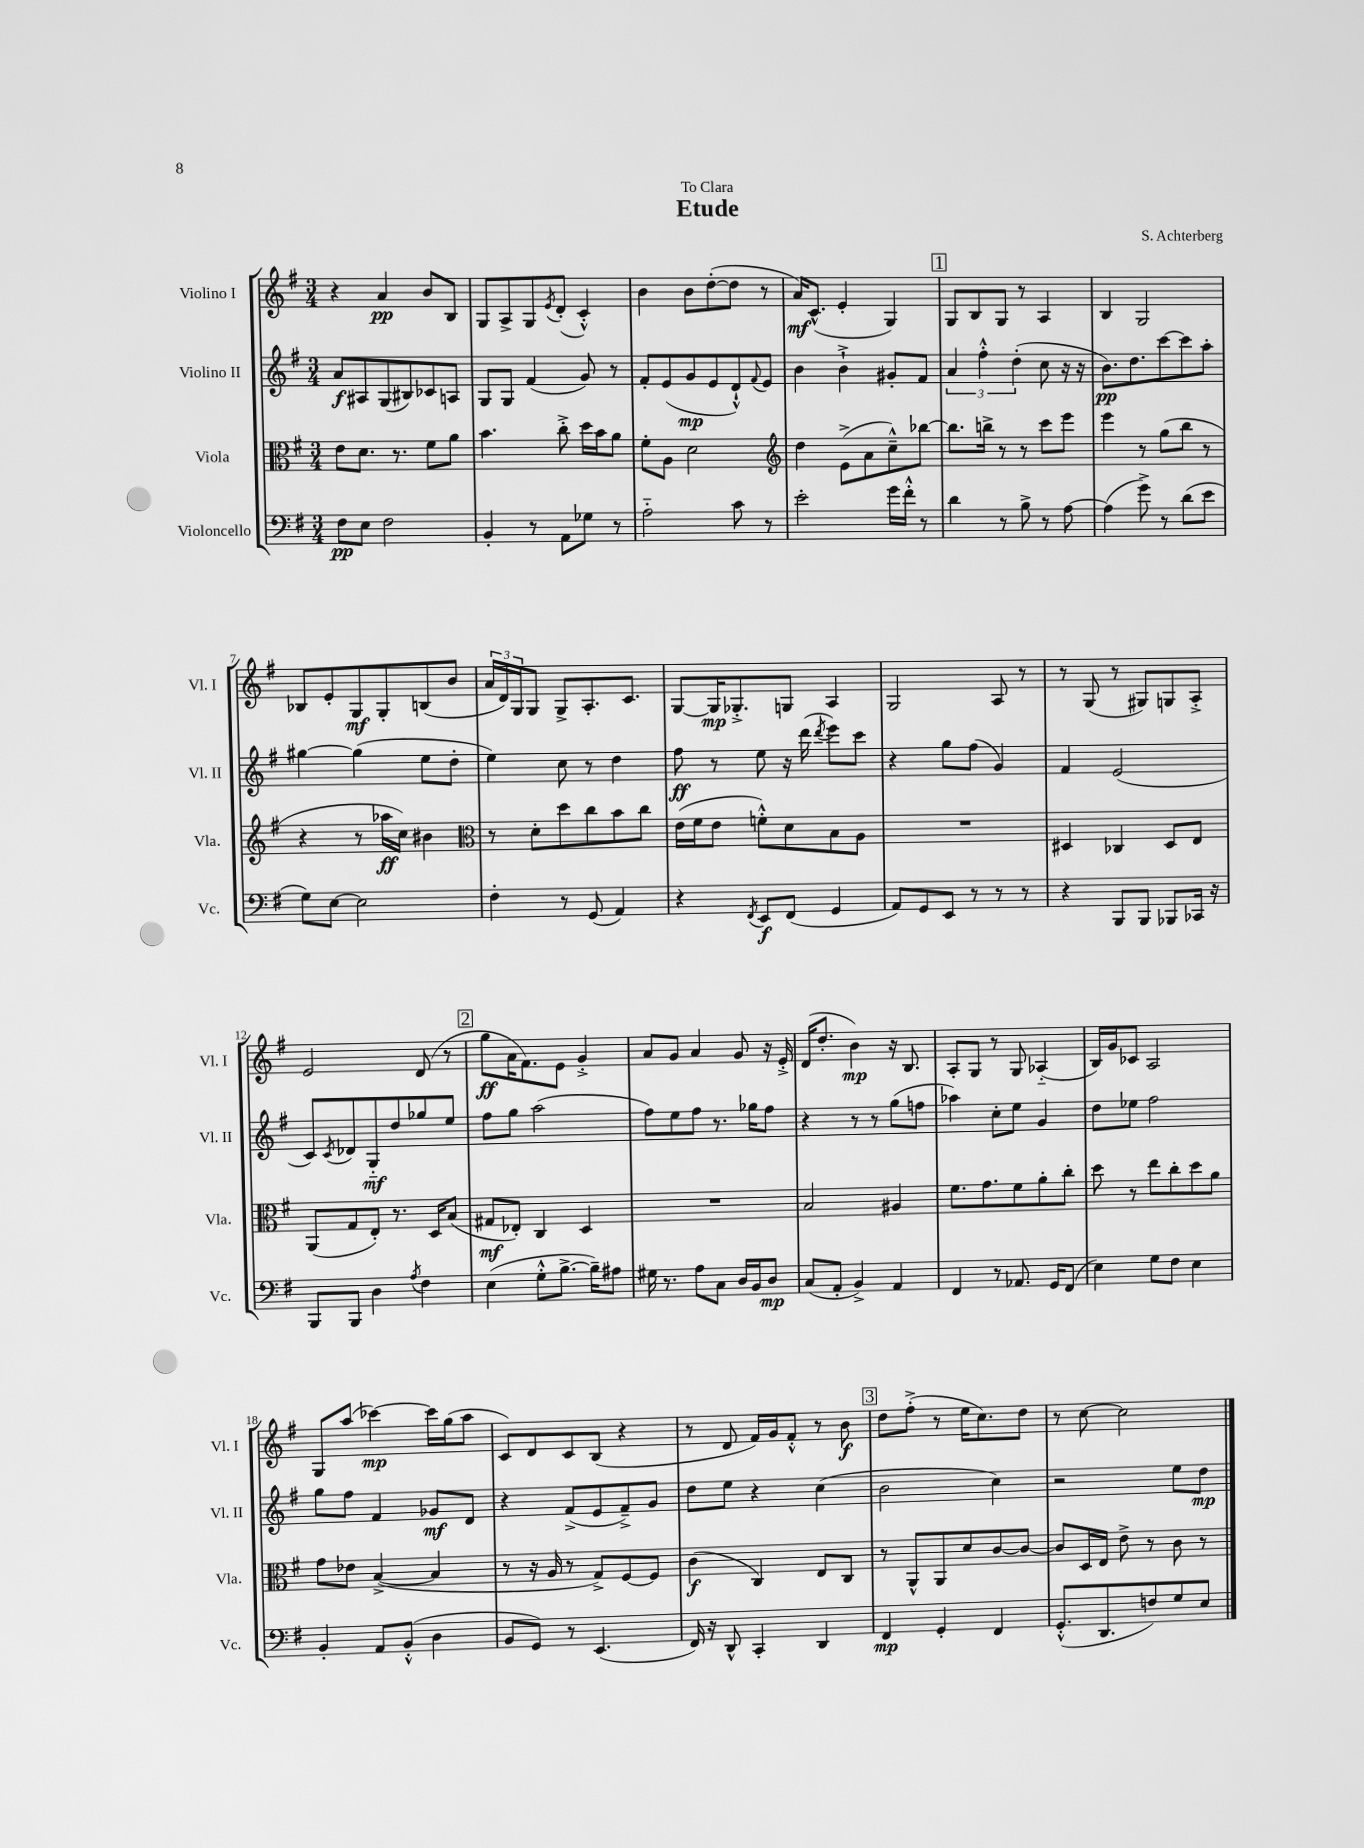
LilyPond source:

\header { title = "Etude" composer = "S. Achterberg" dedication = "To Clara" }
<<
\new StaffGroup <<
\new Staff = "s0" \with { instrumentName = "Violino I" shortInstrumentName = "Vl. I" } {
    \clef treble \key g \major \numericTimeSignature \time 3/4
    r4 a'4\pp b'8 b8 |
    g8 a8-> g8 \acciaccatura { e'8 } d'8-.( c'4-.-^) |
    b'4 b'8 d''8~-.( d''8 r8 |
    a'16\mf) c'8.-^( e'4-. g4) |
    \mark \markup { \box "1" } g8 b8 g8 r8 a4 |
    b4 g2 |
    bes8 e'8-. g8\mf g8-. b8( b'8 |
    \tuplet 3/2 { a'16 d'16) g16 } g8 g8-> a8.-. c'8. |
    g8~ g16\mp ges8.-.-> g8 a4 |
    g2 a8 r8 |
    r8 g8( r8 gis8) g8 a8-.-> |
    e'2 d'8( r8 |
    \mark \markup { \box "2" } g''8\ff a'16 fis'8.) e'8 g'4-.-> |
    a'8 g'8 a'4 g'8 r16 e'16-.-> |
    d'16( d''8.-. b'4\mp) r16 b8. |
    a8-. g8 r8 g8 aes4-_( |
    b16) g'16 ces'8 a2 |
    g8 a''8( ces'''4~\mp) ces'''16 g''16( a''8 |
    c'8) d'8 c'8 b8( r4 |
    r8 d'8 fis'16) g'16 fis'8-.-^ r8 b'8\f |
    \mark \markup { \box "3" } d''8 fis''8-.->( r8 e''16 c''8.) d''8 |
    r8 c''8~ c''2 \bar "|." |
}
\new Staff = "s1" \with { instrumentName = "Violino II" shortInstrumentName = "Vl. II" } {
    \clef treble \key g \major \numericTimeSignature \time 3/4
    a'8\f ais8 g8( bis8) ces'8 a8 |
    g8 g8 fis'4( g'8) r8 |
    fis'8-. e'8( g'8\mp e'8 d'8-!-^) \appoggiatura { fis'8 } e'8 |
    b'4 b'4-!-> gis'8-. fis'8 |
    \mark \markup { \box "1" } \tuplet 3/2 { a'4 fis''4-.-^ d''4-.( } c''8 r16 r16 |
    b'8.\pp) d''8. c'''8~ c'''8 a''8-. |
    gis''4~ gis''4( e''8 d''8-. |
    e''4) c''8 r8 d''4 |
    fis''8\ff r8 e''8 r16 d'''16( \acciaccatura { d'''8 } e'''8) c'''8 |
    r4 g''8 fis''8( g'4) |
    fis'4 e'2( |
    c'8) \acciaccatura { c'8 } des'8 g8-_\mf d''8 ges''8 e''8 |
    \mark \markup { \box "2" } fis''8 g''8 a''2( |
    fis''8) e''8 fis''8 r8. ges''16 fis''8 |
    r4 r8 r8 g''8( f''8 |
    aes''4) c''8-. e''8 g'4 |
    d''8 ees''8 fis''2 |
    g''8 fis''8 fis'4 ges'8\mf d'8 |
    r4 fis'8->( e'8 fis'8--->) g'8 |
    d''8 e''8 r4 c''4( |
    \mark \markup { \box "3" } b'2 c''4) |
    r2 e''8 d''8\mp \bar "|." |
}
\new Staff = "s2" \with { instrumentName = "Viola" shortInstrumentName = "Vla." } {
    \clef alto \key g \major \numericTimeSignature \time 3/4
    e'8 d'8. r8. fis'8 a'8 |
    b'4. c''8-.-> d''16 b'16 a'8 |
    fis'8-. a8 d'2 |
    \clef treble d''4 e'8->( a'8 c''8---^) bes''8~ |
    \mark \markup { \box "1" } bes''8. b''16-> r8 r8 c'''8 e'''8 |
    e'''4 r8 g''8( b''8 r8 |
    r4 r8 aes''16\ff c''16) bis'4 |
    \clef alto r8 d'8-. d''8 c''8 b'8 c''8 |
    e'16( fis'16 e'8 f'8-.-^) d'8 b8 a8 |
    R2. |
    dis4 ces4 dis8 e8 |
    a,8( g8 e8-.) r8. d16 b8( |
    \mark \markup { \box "2" } gis8\mf ees8-.) c4 d4 |
    R2. |
    b2 ais4 |
    fis'8. g'8. fis'8 a'8-. c''8-. |
    d''8 r8 e''8 c''8-. d''8 a'8 |
    g'8 ees'8 b4~->( b4 |
    r8 r16 a16 r8 g8->) fis8~ fis8 |
    c'4\f( c4) e8 c8 |
    \mark \markup { \box "3" } r8 a,8-^ a,8 d'8 c'8~ c'8~ |
    c'8 d16 e16 e'8-> r8 c'8 r8 \bar "|." |
}
\new Staff = "s3" \with { instrumentName = "Violoncello" shortInstrumentName = "Vc." } {
    \clef bass \key g \major \numericTimeSignature \time 3/4
    fis8\pp e8 fis2 |
    b,4-. r8 a,8 ges8 r8 |
    a2-_ c'8 r8 |
    e'2-. g'16 fis'16-.-^ r8 |
    \mark \markup { \box "1" } d'4 r8 b8-> r8 a8~ |
    a4( g'8->) r8 d'8( e'8 |
    g8) e8~ e2 |
    fis4-. r8 g,8( a,4) |
    r4 \acciaccatura { fis,8 } e,8\f fis,8( g,4 |
    a,8) g,8 e,8 r8 r8 r8 |
    r4 b,,8 b,,8 bes,,8 ces,16 r16 |
    b,,8 b,,8 d4 \acciaccatura { a8 } fis4 |
    \mark \markup { \box "2" } e4( g8-.-^ b8.~-> b16--) ais8 |
    gis16 r8. a8 c8 d16 b,16 d8\mp |
    c8( a,8-. b,4->) a,4 |
    fis,4 r8 aes,8. g,16 fis,8( |
    e4) g8 fis8 e4 |
    b,4-. a,8 b,8-.-^( d4 |
    b,8 g,8) r8 e,4.( |
    fis,16) r16 d,8-^ c,4-. d,4 |
    \mark \markup { \box "3" } fis,4\mp g,4-. fis,4 |
    g,8.-.-^( d,8. f8) g8 e8 \bar "|." |
}
>>
>>
